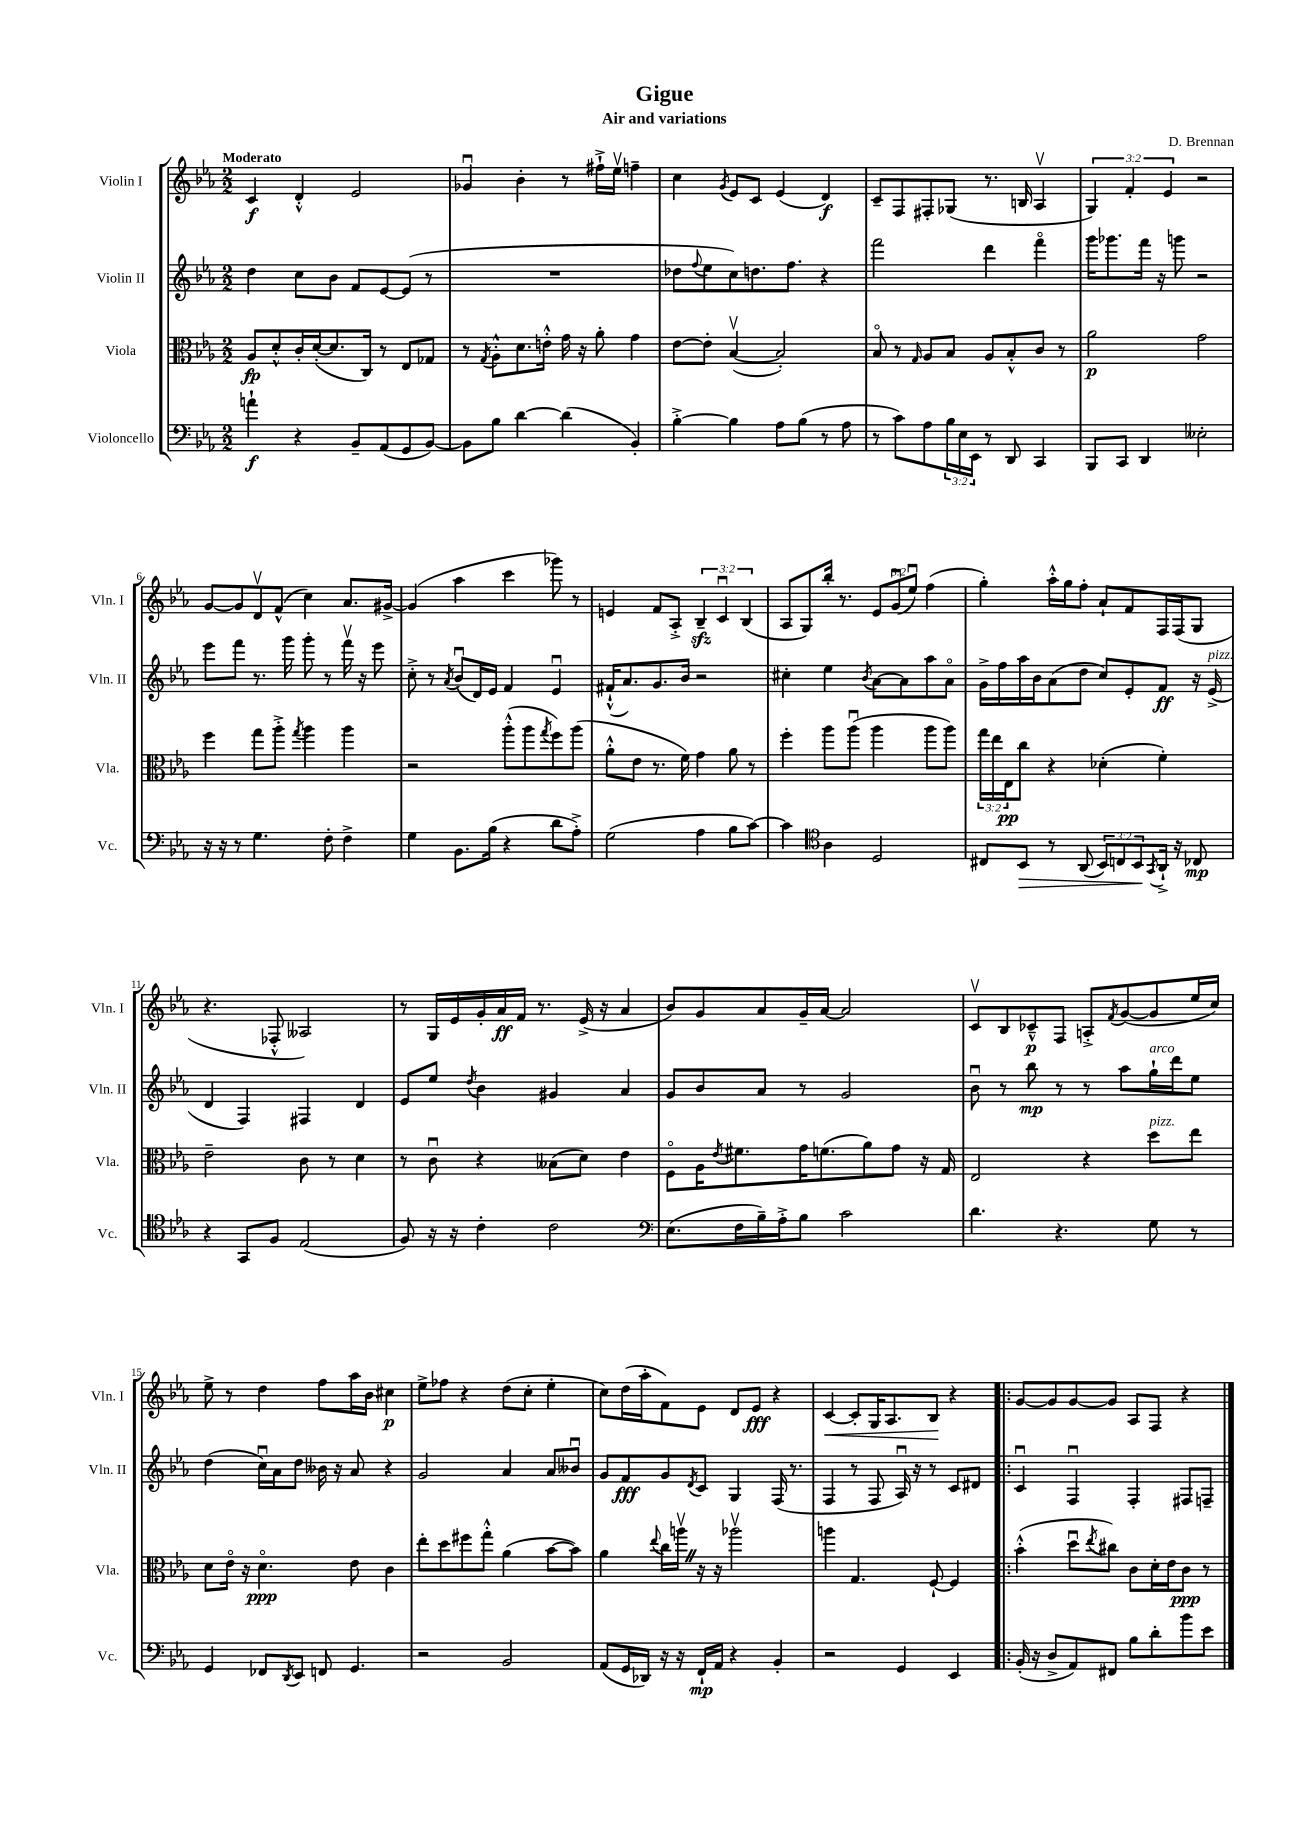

**kern	**kern	**kern	**kern
*staff4	*staff3	*staff2	*staff1
*clefF4	*clefC3	*clefG2	*clefG2
*k[b-e-a-]	*k[b-e-a-]	*k[b-e-a-]	*k[b-e-a-]
*M2/2	*M2/2	*M2/2	*M2/2
4a`	8A-	4dd	4c
.	8d'^^	.	.
4r	16c'	8cc	4d'^^
.	([16d'	.	.
.	8.d]	8b-	.
8BB-~	.	8f	2e-
.	16C)	.	.
(8AA-	8r	[8e-	.
8GG	8E-	(8e-]	.
[8BB-)	8G-	8r	.
=	=	=	=
8BB-]	8r	1r	4g-u
.	8qG	.	.
8B-	8A-'^^	.	.
[4d	8.d	.	4b-'
.	16e'^^	.	.
(4d]	16g	.	8r
.	16r	.	.
.	8a-'	.	16ff#`^
.	.	.	16ee-v
4BB-')	4g	.	4ff~
=	=	=	=
[4B-'^	[8e-	8dd-	4cc
.	.	8qqff	.
.	8e-']	8ee-	.
.	.	.	8qg
4B-]	([4B-v	8cc)	8e-
.	.	8.dd	8c
8A-	2B-'])	.	(4e-
.	.	8.ff	.
(8B-	.	.	.
8r	.	4r	4d)
8A-	.	.	.
=	=	=	=
8r	8B-o	2fff	8c~
8c)	8r	.	8F
.	16qqG	.	.
8A-	8A-	.	8F#'
24B-	8B-	.	(8G-
24E-	.	.	.
24EE-	.	.	.
8r	8A-	4ddd	8.r
8DD	8B-'^^	.	.
.	.	.	16B
4CC	8c	4fffo	4A-v
.	8r	.	.
=	=	=	=
8BBB-	2a-	16ggg	6G)
.	.	8.ggg-	.
8CC	.	.	.
.	.	.	6f'
4DD	.	16fff	.
.	.	16r	.
.	.	.	6e-
.	.	8ggg	.
2E--'	2g	2r	2r
=	=	=	=
16r	4ff	8eee-	[8g
16r	.	.	.
8r	.	8fff	8g]
4.G	8gg	8.r	8dv
.	8aa-'^	.	(8f^^
.	.	16ggg	.
.	8qgg	.	.
.	4aa-	8ggg'	4cc)
8F'	.	8r	.
4F^	4aa-	16fffv	8.a-
.	.	16r	.
.	.	8eee-	.
.	.	.	[16g#^
=	=	=	=
4G	2r	8cc'^	(4g#]
.	.	8r	.
.	.	8qa-	.
8.BB-	.	(8b-u	4aa-
.	.	16d)	.
(16B-	.	16e-	.
4r	(8aa-'^^	4f	4ccc
.	8aa-	.	.
.	8qgg	.	.
8d	8ff)	4e-u	8ggg-)
8A-'^)	(8aa-	.	8r
=	=	=	=
(2G	8a-'^^	(16f#`^^	4e
.	.	8.a-)	.
.	8e-	.	.
.	8.r	8.g	8f
.	.	.	8A-'^
.	16f)	16b-	.
4A-	4g	2r	6B-~
.	.	.	6cu
8B-	8a-	.	.
.	.	.	(6B-
[8c)	8r	.	.
=	=	=	=
4c]	4ff'	4cc#'	8A-
.	.	.	8G)
*clefC4	*	*	*
4A-	8aa-	4ee-	16bb-'
.	.	.	8.r
.	(8aa-u	.	.
.	.	8qb-	.
2D	4aa-	[8a-	12e-
.	.	.	(12gu
.	.	8a-]	.
.	.	.	12ee-u)
.	8aa-	8aa-	(4ff
.	8aa-)	8a-o	.
=	=	=	=
8C#	24gg	16g^	4gg')
.	24ee-	.	.
.	.	16ff	.
.	24E-	.	.
8BB-	8cc	16aa-	.
.	.	16b-	.
8r	4r	(8a-	16aa-'^^
.	.	.	16gg
(8AA-	.	8dd	8ff'
12BB-)	(4d-'	8cc)	8a-`
12C	.	.	.
.	.	8e-'	8f
12BB-	.	.	.
8qGG	.	.	.
16AA-`^	4f')	8f	16F
16r	.	.	(16F
8C-	.	16r	8G
.	.	(16e-^	.
=	=	=	=
4r	2e-~	4d	4.r
8GG	.	4F)	.
8F	.	.	8F-'^^
(2E-	8c	4F#	2A--)
.	8r	.	.
.	4d	4d	.
=	=	=	=
8F)	8r	8e-	8r
16r	8cu	8ee-	16G
16r	.	.	16e-
.	.	8qdd	.
4c'	4r	4b-	16g'
.	.	.	16a-
.	.	.	16f
.	.	.	8.r
2c	(8B--	4g#	.
.	8d)	.	(16e-^
.	.	.	16r
.	4e-	4a-	4a-
=	=	=	=
*clefF4	*	*	*
(8.E-	8Fo	8g	8b-)
.	16A-	8b-	8g
.	8qe-	.	.
16F	8.f#	.	.
16B-~)	.	8a-	8a-
16A-'^	.	.	.
8B-	16g	8r	16g~
.	(8.f	.	[16a-
2c	.	2g	2a-]
.	8a-)	.	.
.	8g	.	.
.	16r	.	.
.	16G	.	.
=	=	=	=
4.d	2E-	8b-u	8cv
.	.	8r	8B-
.	.	8bb-	8c-~^^
4.r	.	8r	8F
.	4r	8r	8A'^
.	.	.	8qf
.	.	8aa-	([8g
8G	8dd	16gg`	8g]
.	.	16ddd	.
8r	8ee-	8ee-	16ee-
.	.	.	16cc)
=	=	=	=
4GG	8d	(4dd	8ee-^
.	16e-o	.	8r
.	16r	.	.
8FF-	4.do	16ccu)	4dd
.	.	16a-	.
8qDD	.	.	.
8EE-	.	8dd	.
8FF	.	16b--	8ff
.	.	16r	.
4.GG	8e-	8a-	16aa-
.	.	.	16b-
.	4c	4r	4cc#
=	=	=	=
2r	8ee-'	2g	8ee-^
.	8dd	.	8ff-
.	8ff#	.	4r
.	8gg'^^	.	.
2BB-	(4a-	4a-	(8dd
.	.	.	8cc'
.	[8b-	8a-	4ee-'
.	8b-])	8b--u	.
=	=	=	=
(8AA-	4a-	8g	8cc)
16GG	.	8f	(16dd
16DD-)	.	.	16aa-'
.	8qqee-	.	.
16r	16cc	8g	8f)
16r	16aav	.	.
.	.	8qd	.
16FF`	16r	8c	8e-
16AA-	16r	.	.
4r	2aa-v	4G	8d
.	.	.	8e-
4BB-'	.	(16F	4r
.	.	8.r	.
=	=	=	=
2r	4aa	4F	[4c
.	4.G	8r	8c']
.	.	8F	16G
.	.	.	8.A-
4GG	.	16A-u)	.
.	.	16r	.
.	[8F`	8r	8B-
4EE-	4F]	8c	4r
.	.	8d#	.
=!|:	=!|:	=!|:	=!|:
(16BB-'	(4b-'^^	4cu	[8g
16r	.	.	.
8D^	.	.	8g]
8AA-)	8ddu	4Fu	[8g
.	8qee-	.	.
8FF#	8cc#)	.	8g]
8B-	8c	4F'	8A-
8d'	16d'	.	8F
.	16e-	.	.
8b-	8c	8F#	4r
8e-	8r	8F~	.
==	==	==	==
*-	*-	*-	*-
